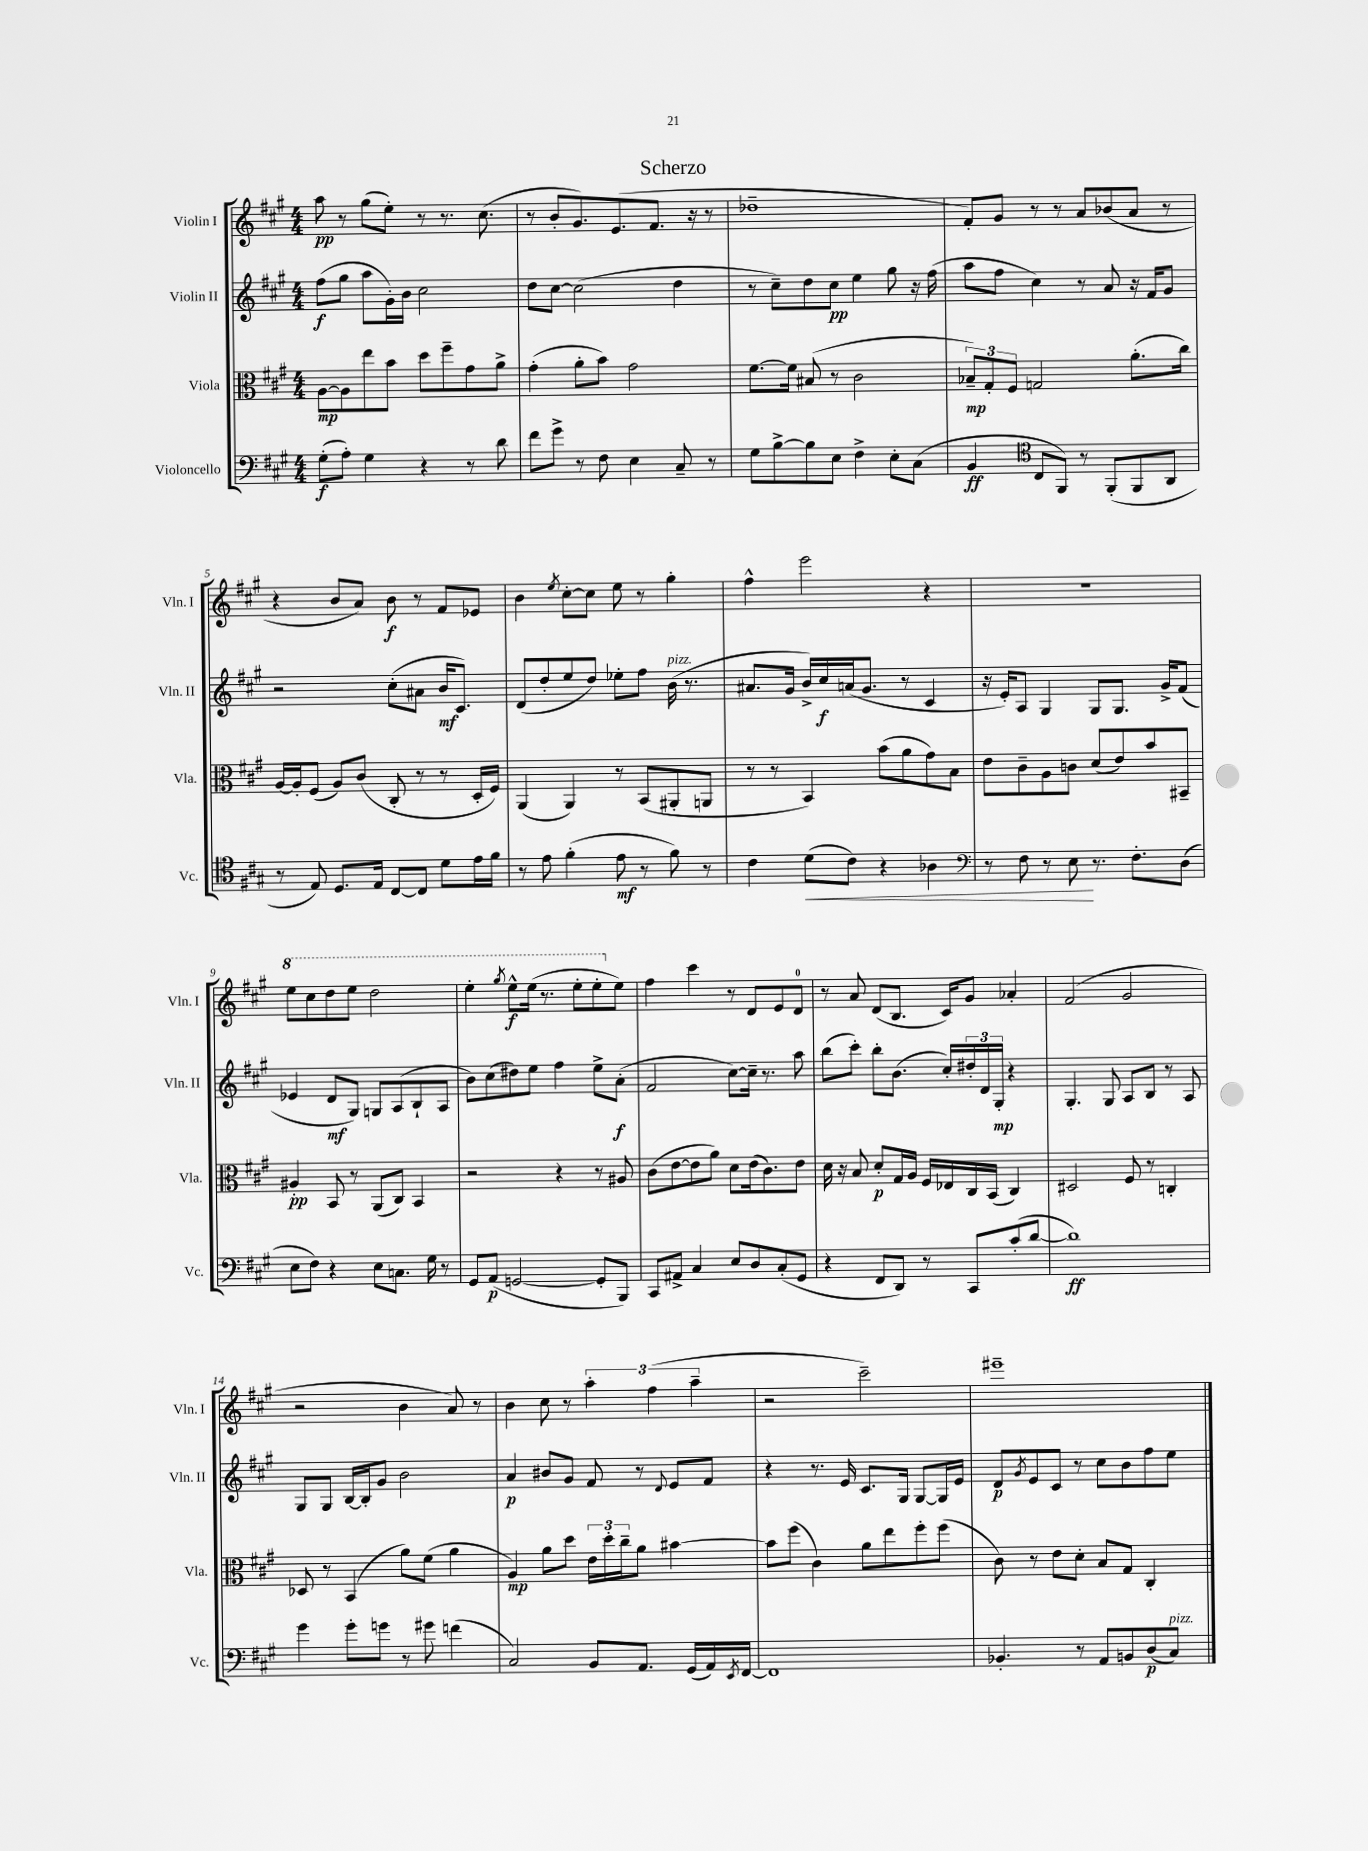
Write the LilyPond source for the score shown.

\header { title = "Scherzo" }
<<
\new StaffGroup <<
\new Staff = "s0" \with { instrumentName = "Violin I" shortInstrumentName = "Vln. I" } {
    \clef treble \key a \major \numericTimeSignature \time 4/4
    a''8\pp r8 gis''8( e''8-.) r8 r8. cis''8.( |
    r8 b'8-. gis'8.) e'8.( fis'8. r16 r8 |
    des''1-- |
    fis'8-.) gis'8 r8 r8 a'8 bes'8( a'8 r8 |
    r4 b'8 a'8) b'8\f r8 fis'8 ees'8 |
    b'4 \acciaccatura { e''8 } cis''8~-. cis''8 e''8 r8 gis''4-. |
    fis''4-^ e'''2 r4 |
    R1 |
    \ottava #1 e'''8 cis'''8 d'''8 e'''8 d'''2 |
    e'''4-. \acciaccatura { gis'''8 } e'''8-^\f e'''16( r8. e'''8-. e'''8-. \ottava #0 e''8) |
    fis''4 cis'''4 r8 d'8 e'8 d'8-0 |
    r8 a'8 d'8( b8. cis'16) gis'8 aes'4-. |
    fis'2( gis'2 |
    r2 b'4 a'8) r8 |
    b'4 cis''8 r8 \tuplet 3/2 { a''4-. fis''4( a''4-- } |
    r2 cis'''2--) |
    eis'''1-- \bar "|." |
}
\new Staff = "s1" \with { instrumentName = "Violin II" shortInstrumentName = "Vln. II" } {
    \clef treble \key a \major \numericTimeSignature \time 4/4
    fis''8\f( gis''8 a''8 gis'16-.) b'16 cis''2 |
    d''8 cis''8~ cis''2( d''4 |
    r8 cis''8--) d''8 cis''8\pp e''4 gis''8 r16 fis''16( |
    a''8 fis''8 cis''4) r8 a'8 r16 fis'16 gis'8 |
    r2 cis''8-.( ais'8 b'16\mf cis'8.) |
    d'8( d''8-. e''8 d''8) ees''8-. fis''8 b'16^\markup { \italic "pizz." }( r8. |
    ais'8. gis'16 b'16->) cis''16\f a'16( gis'8. r8 cis'4 |
    r16 e'16-.) a8 gis4 gis8 gis8. gis'16-> fis'8( |
    ees'4 d'8\mf gis8) g8 a8( b8-! a8 |
    b'8) cis''8( dis''8) e''8 fis''4 e''8-> a'8-.\f( |
    fis'2 cis''8~) cis''16-- r8. a''8 |
    b''8( cis'''8-.) b''8-. b'8.( cis''16-.) \tuplet 3/2 { dis''16-. d'16 gis16-.\mp } r4 |
    gis4.-. gis8 a8 b8 r8 a8 |
    gis8 gis8 b16~ b16-. gis'8 b'2 |
    a'4\p bis'8 gis'8 fis'8 r8 \appoggiatura { d'8 } e'8 fis'8 |
    r4 r8. e'16 cis'8. gis16 gis8~ gis16 e'16 |
    d'8\p \acciaccatura { gis'8 } e'8 cis'8 r8 cis''8 b'8 fis''8 e''8 \bar "|." |
}
\new Staff = "s2" \with { instrumentName = "Viola" shortInstrumentName = "Vla." } {
    \clef alto \key a \major \numericTimeSignature \time 4/4
    a8~\mp a8 e''8 b'8 d''8 fis''8-- gis'8 a'8-> |
    gis'4-.( a'8-. b'8) gis'2 |
    fis'8.~ fis'16 bis8( r8 cis'2 |
    \tuplet 3/2 { bes8--\mp) gis8-. fis8 } g2 a'8.-.( cis''16) |
    a16~ a16-. fis8( a8) cis'8( cis8-. r8 r8 d16-. fis16) |
    a,4( a,4) r8 b,8( ais,8-. a,8 |
    r8 r8 b,4) b'8( a'8 gis'8) b8 |
    e'8 cis'8-- a8 c'8 d'8( e'8) b'8 bis,8-- |
    ais4-.\pp b,8 r8 a,8( cis8) b,4 |
    r2 r4 r8 ais8 |
    cis'8( e'8~ e'8 a'8) d'8 e'16( cis'8.) e'8 |
    d'16 r16 b8 d'8-.\p gis16 a16 fis16 ees16 cis16 b,16( cis4) |
    dis2 fis8 r8 c4-. |
    des8 r8 b,4( a'8) fis'8( a'4 |
    a4\mp) a'8 d''8 \tuplet 3/2 { e'16 d''16-. cis''16-- } a'8 bis'4~ |
    bis'8 fis''8( cis'4) a'8 e''8 fis''8-. fis''8( |
    cis'8) r8 e'8 d'8-. b8 gis8 cis4-. \bar "|." |
}
\new Staff = "s3" \with { instrumentName = "Violoncello" shortInstrumentName = "Vc." } {
    \clef bass \key a \major \numericTimeSignature \time 4/4
    gis8-.\f( a8-.) gis4 r4 r8 d'8 |
    fis'8 gis'8-> r8 fis8 e4 cis8-- r8 |
    gis8 b8~-> b8 e8 fis4-> e8-. cis8( |
    b,4\ff \clef tenor cis8 fis,8) r8 fis,8-.( fis,8 a,8 |
    r8 e8) d8. e16 cis8~ cis8 d'8 e'16 fis'16 |
    r8 e'8 fis'4-.( e'8\mf r8 fis'8) r8 |
    cis'4 d'8\<( cis'8) r4 aes4 |
    \clef bass r8 fis8 r8 e8\! r8. fis8.-. d8( |
    e8 fis8) r4 e8 c8. gis16 r8 |
    gis,8 a,8\p( g,2~ g,8-. b,,8) |
    cis,8 ais,8-> cis4 e8 d8 cis8-.( gis,8 |
    r4 fis,8 d,8) r8 cis,8 cis'8-.( d'8~ |
    d'1\ff) |
    gis'4 gis'8-. g'8 r8 gis'8 f'4( |
    cis2) b,8 a,8. gis,16( a,16) \acciaccatura { e,8 } fis,16~ |
    fis,1 |
    bes,4.-. r8 a,8 b,8 d8\p( cis8^\markup { \italic "pizz." }) \bar "|." |
}
>>
>>
